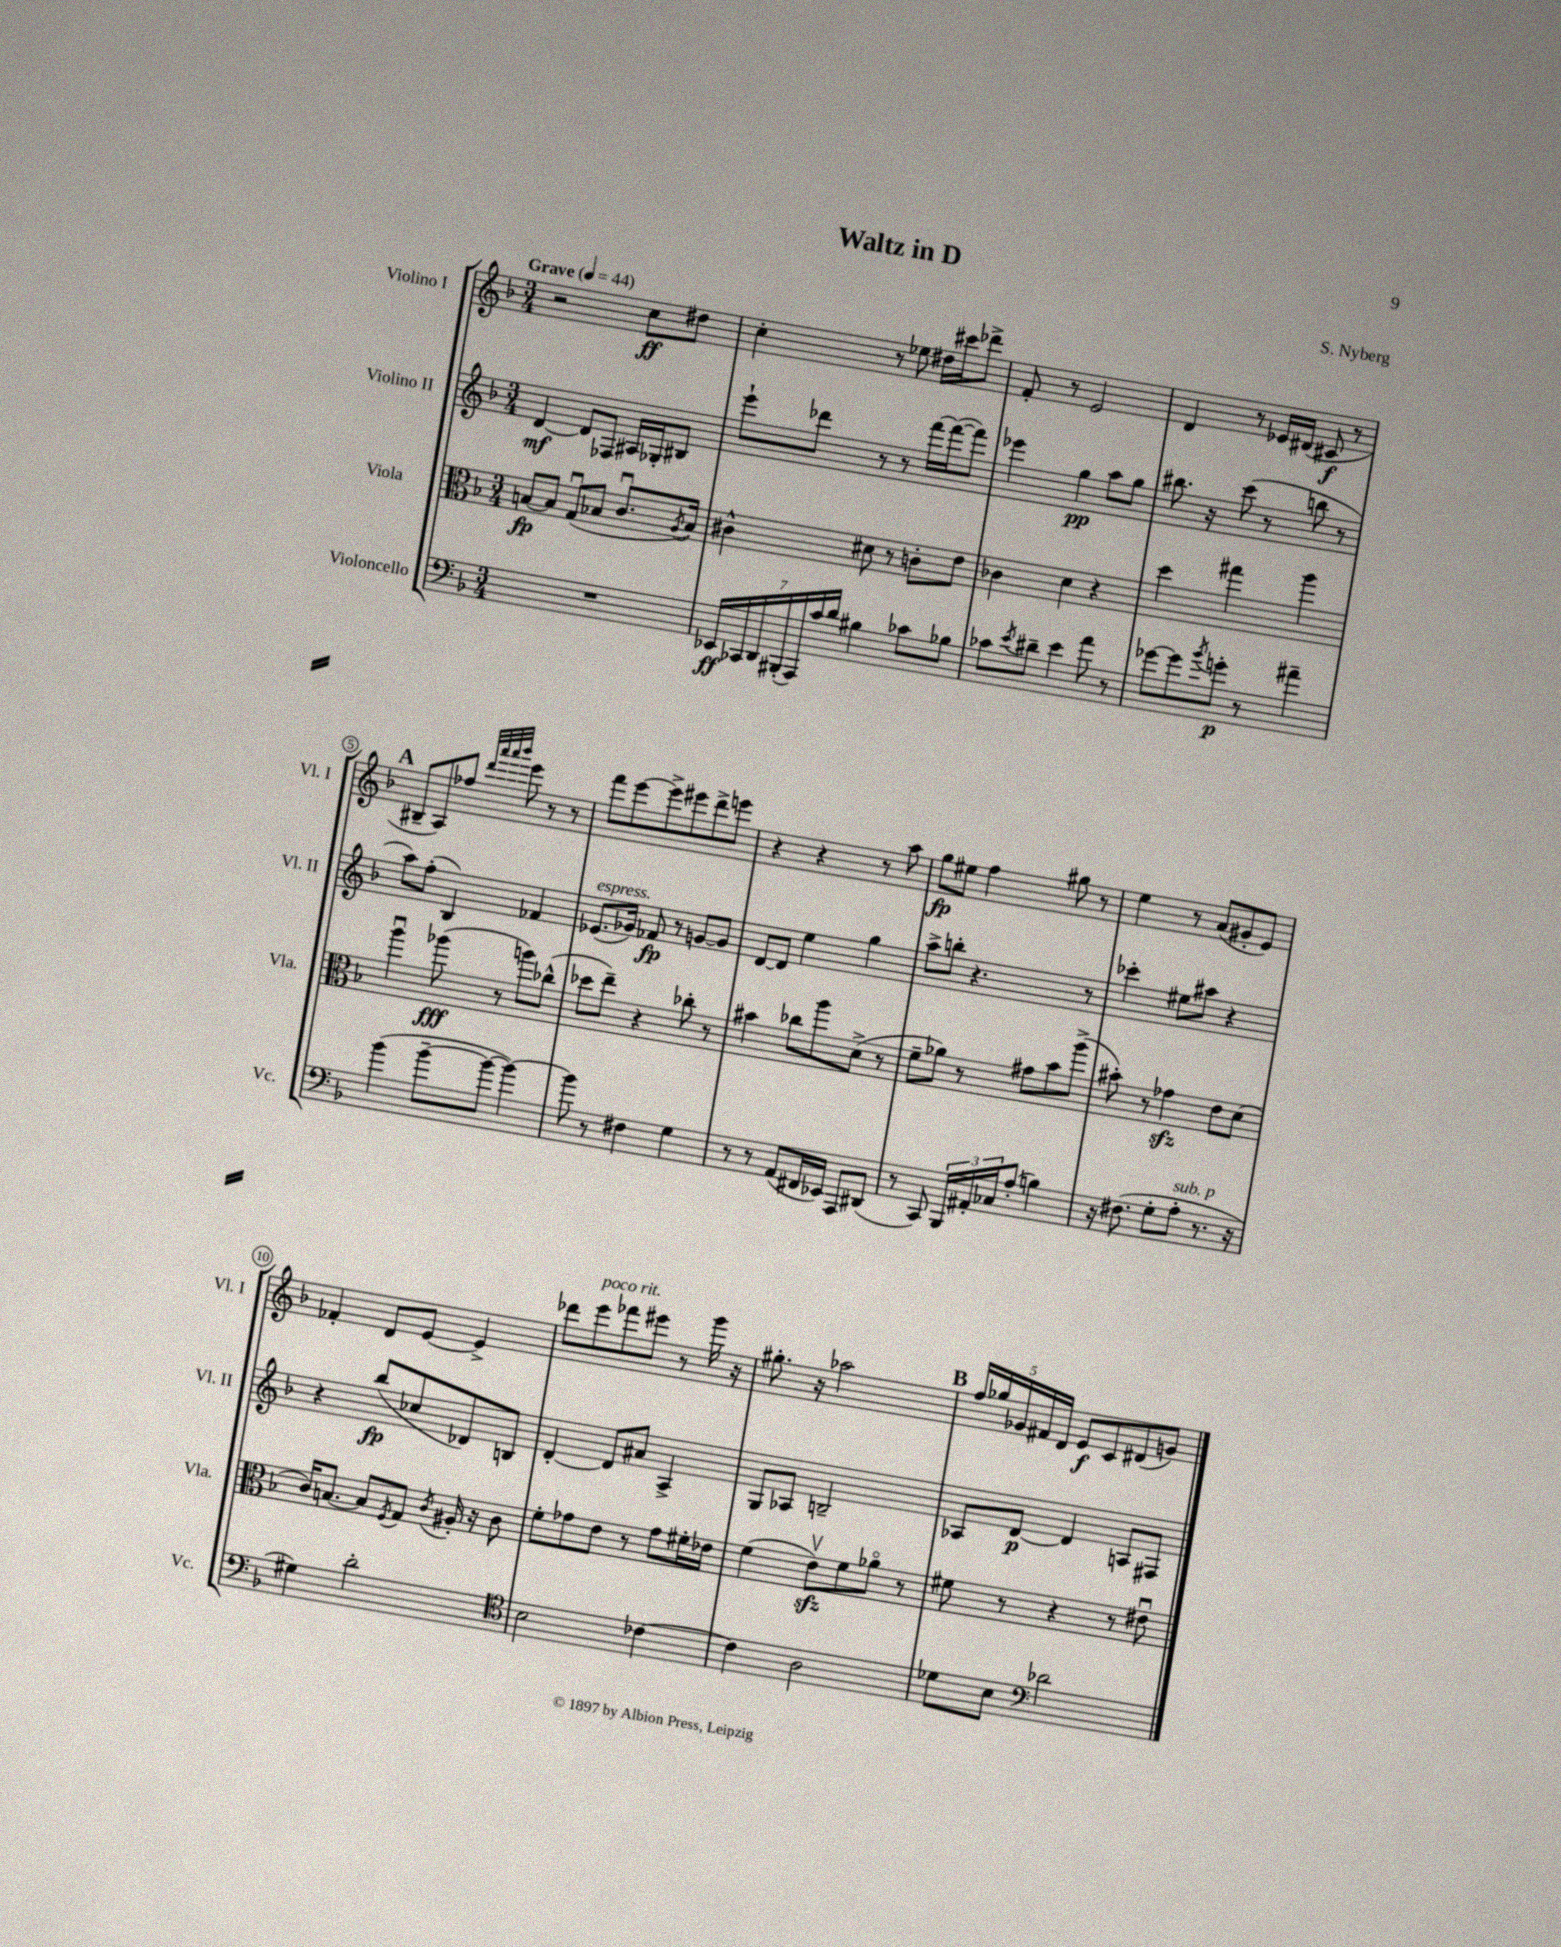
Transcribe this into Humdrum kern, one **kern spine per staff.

**kern	**dynam	**kern	**dynam	**kern	**dynam	**kern	**dynam
*part4	*part4	*part3	*part3	*part2	*part2	*part1	*part1
*staff4	*staff4	*staff3	*staff3	*staff2	*staff2	*staff1	*staff1
*I"Violoncello	*	*I"Viola	*	*I"Violino II	*	*I"Violino I	*
*I'Vc.	*	*I'Vla.	*	*I'Vl. II	*	*I'Vl. I	*
*clefF4	*	*clefC3	*	*clefG2	*	*clefG2	*
*k[b-]	*	*k[b-]	*	*k[b-]	*	*k[b-]	*
*M3/4	*	*M3/4	*	*M3/4	*	*M3/4	*
*MM44	*	*MM44	*	*MM44	*	*MM44	*
=1	=1	=1	=1	=1	=1	=1	=1
!	!	!	!	!	!	!LO:TX:a:B:t=Grave	!
2.r	.	[8Bn/L	fp	[4d/	mf	2r	.
.	.	8B/J]	.	.	.	.	.
.	.	(8Gu/L	.	8d/L]	.	.	.
.	.	8B-X/J	.	8F-X/J	.	.	.
.	.	8.cu/L	.	16A#X/LL	.	8cc\L	ff
.	.	.	.	16G-X'/J	.	.	.
.	.	.	.	8B#X/J	.	8dd#X\J	.
.	.	8qA/	.	.	.	.	.
.	.	16B-/Jk)	.	.	.	.	.
=2	=2	=2	=2	=2	=2	=2	=2
28EE-X/LL	ff	4c#X^^\	.	8eee`\L	.	4cc'\	.
28CC-X/	.	.	.	.	.	.	.
28DD/	.	.	.	.	.	.	.
(28BBB#X'/	.	.	.	.	.	.	.
.	.	.	.	8ddd-X\J	.	.	.
28AAA/)	.	.	.	.	.	.	.
28c/	.	.	.	.	.	.	.
28d/JJ	.	.	.	.	.	.	.
4B#X\	.	8d#X\	.	8r	.	8r	.
.	.	8r	.	8r	.	8ee-X\	.
8c-X\L	.	8cn'\L	.	[16fff\LL	.	16dd#X\LL	.
.	.	.	.	(16fff\J_	.	16ccc#X\J	.
8B-X\J	.	8e\J	.	8fff\J])	.	8ddd-X^\J	.
=3	=3	=3	=3	=3	=3	=3	=3
8c-X\L	.	4c-X\	.	4eee-X\	.	8f'/	.
8qe/	.	.	.	.	.	.	.
8d#X~\J	.	.	.	.	.	8r	.
4e\	.	4d\	.	4gg\	pp	2e/	.
8a\	.	4r	.	8aa\L	.	.	.
8r	.	.	.	8gg\J	.	.	.
=4	=4	=4	=4	=4	=4	=4	=4
[8g-X\L	.	4dd\	.	8.bb#X\	.	4d/	.
8g-\]	.	.	.	.	.	.	.
.	.	.	.	16r	.	.	.
8qb-/	.	.	.	.	.	.	.
8gn'\J	p	4gg#X\	.	(8ccc\	.	8r	.
8r	.	.	.	8r	.	16e-X/LL	.
.	.	.	.	.	.	(16d#X/JJ	.
4a#X~\	.	4aa\	.	8bbn\	.	8c#X/	f
.	.	.	.	8r	.	8r	.
!!LO:LB:g=z
!!LO:REH:place=s1:t=A
=5	=5	=5	=5	=5	=5	=5	=5
(4b-\	.	4aau\	.	8aa\L)	.	8B#X~/L	.
.	.	.	.	(8ff'\J	.	8A/)	.
[8b-~\L	.	(8aa-X\	fff	4B-/)	.	8ff-X/J	.
.	.	.	.	.	.	32qqddd/LLL	.
.	.	.	.	.	.	32qqaaa/	.
.	.	.	.	.	.	32qqaaa/	.
.	.	.	.	.	.	32qqbbb-/JJJ	.
8b-\J_	.	8r	.	.	.	8eee\	.
4b-\_)	.	8aan\L)	.	4f-X/	.	8r	.
.	.	(8cc-X^^\J	.	.	.	8r	.
=6	=6	=6	=6	=6	=6	=6	=6
!	!	!	!	!LO:TX:a:i:t=espress.	!	!	!
8b-\]	.	8dd-X\L	.	(8.e-X/L	.	8fff\L	.
8r	.	8ee~\J)	.	.	.	[8eee\	.
.	.	.	.	16g-X/Jk)	.	.	.
4F#X\	.	4r	.	8f-X/	fp	8eee^\]	.
.	.	.	.	8r	.	8eee#X\	.
4G\	.	8cc-X'\	.	[8gn/L	.	8ddd^\	.
.	.	8r	.	8g/J]	.	8eeen\J	.
=7	=7	=7	=7	=7	=7	=7	=7
8r	.	4b#X\	.	[8d/L	.	4r	.
8r	.	.	.	8d/J]	.	.	.
(8AA/L	.	8cc-X\L	.	4ee\	.	4r	.
16FF#X/L	.	8aa\	.	.	.	.	.
16EE-X/JJ)	.	.	.	.	.	.	.
8AAA/L	.	(8d^\J	.	4gg\	.	8r	.
(8DD#X/J	.	8r	.	.	.	8aa\	.
=8	=8	=8	=8	=8	=8	=8	=8
8r	.	8f~\L	.	8aa^\L	.	8gg\L	fp
8CC/)	.	8a-X\J)	.	8bbn'\J	.	8ee#X\J	.
24BBB-/LL	.	8r	.	4.r	.	4ff\	.
24AA#X'/	.	.	.	.	.	.	.
24C-X/J	.	.	.	.	.	.	.
(8A'/J	.	8g#X\L	.	.	.	.	.
4Bn\)	.	8b-\	.	.	.	8gg#X\	.
.	.	(8aa^\J	.	8r	.	8r	.
=9	=9	=9	=9	=9	=9	=9	=9
16r	.	8b#X'\)	.	4ccc-X'\	.	4ee\	.
(8.F#X\	.	.	.	.	.	.	.
.	.	8r	.	.	.	.	.
8G'\L	.	4g-Xzz\	.	8ee#X\L	.	8r	.
!LO:TX:a:i:t=sub. p	!	!	!	!	!	!	!
8A'\J	.	.	.	8aa#X\J	.	(8a/L	.
8.r	.	8e\L	.	4r	.	8g#X'/	.
.	.	(8d\J	.	.	.	8e/J)	.
16r	.	.	.	.	.	.	.
!!LO:LB:g=z
=10	=10	=10	=10	=10	=10	=10	=10
4G#X\)	.	16c/KL)	.	4r	.	4f-X'/	.
.	.	[8.Bn/J	.	.	.	.	.
2d'\	.	8B/L]	.	(8bb-/L	fp	8d/L	.
.	.	8qF/	.	.	.	.	.
.	.	8G/J	.	8cc-X/	.	[8e/J	.
.	.	8qc/	.	.	.	.	.
.	.	16A#X'/	.	8d-X/)	.	4e^/]	.
.	.	16r	.	.	.	.	.
.	.	8c\	.	8Bn/J	.	.	.
=11	=11	=11	=11	=11	=11	=11	=11
*clefC4	*	*	*	*	*	*	*
2B-\	.	8f'\L	.	[4d'/	.	8ddd-X\L	.
!	!	!	!	!	!	!LO:TX:a:i:t=poco rit.	!
.	.	8g-X\	.	.	.	8eee\	.
.	.	8e\J	.	8d/L]	.	8fff-X\	.
.	.	8r	.	8a#X/J	.	8eee#X\J	.
[4c-X\	.	8g-\L	.	4A^/	.	8r	.
.	.	16f#X'\L	.	.	.	16ggg\	.
.	.	16e-X\JJ	.	.	.	16r	.
=12	=12	=12	=12	=12	=12	=12	=12
4c-\]	.	(4f\	.	8G/L	.	8.gg#X'\	.
.	.	.	.	8A-X/J	.	.	.
.	.	.	.	.	.	16r	.
2A\	.	8ezzv\L)	.	2Bn~/	.	2aa-X\	.
.	.	8f\	.	.	.	.	.
.	.	8a-X\J	.	.	.	.	.
.	.	8r	.	.	.	.	.
!!LO:REH:place=s1:t=B
=13	=13	=13	=13	=13	=13	=13	=13
8d-X\L	.	8f#X\	.	8A-X/L	.	20ff/LL	.
.	.	.	.	.	.	20gg-X/	.
.	.	.	.	.	.	20g-X/	.
8B-\J	.	8r	.	[8d/J	p	.	.
.	.	.	.	.	.	20f#X/	.
.	.	.	.	.	.	20d/JJ	.
*clefF4	*	*	*	*	*	*	*
2d-X\	.	4r	.	4d/]	.	8e/L	f
.	.	.	.	.	.	8c/	.
.	.	8r	.	8An/L	.	(8d#X/	.
.	.	8e#Xu\	.	8F#X/J	.	8gn/J)	.
==	==	==	==	==	==	==	==
*-	*-	*-	*-	*-	*-	*-	*-
